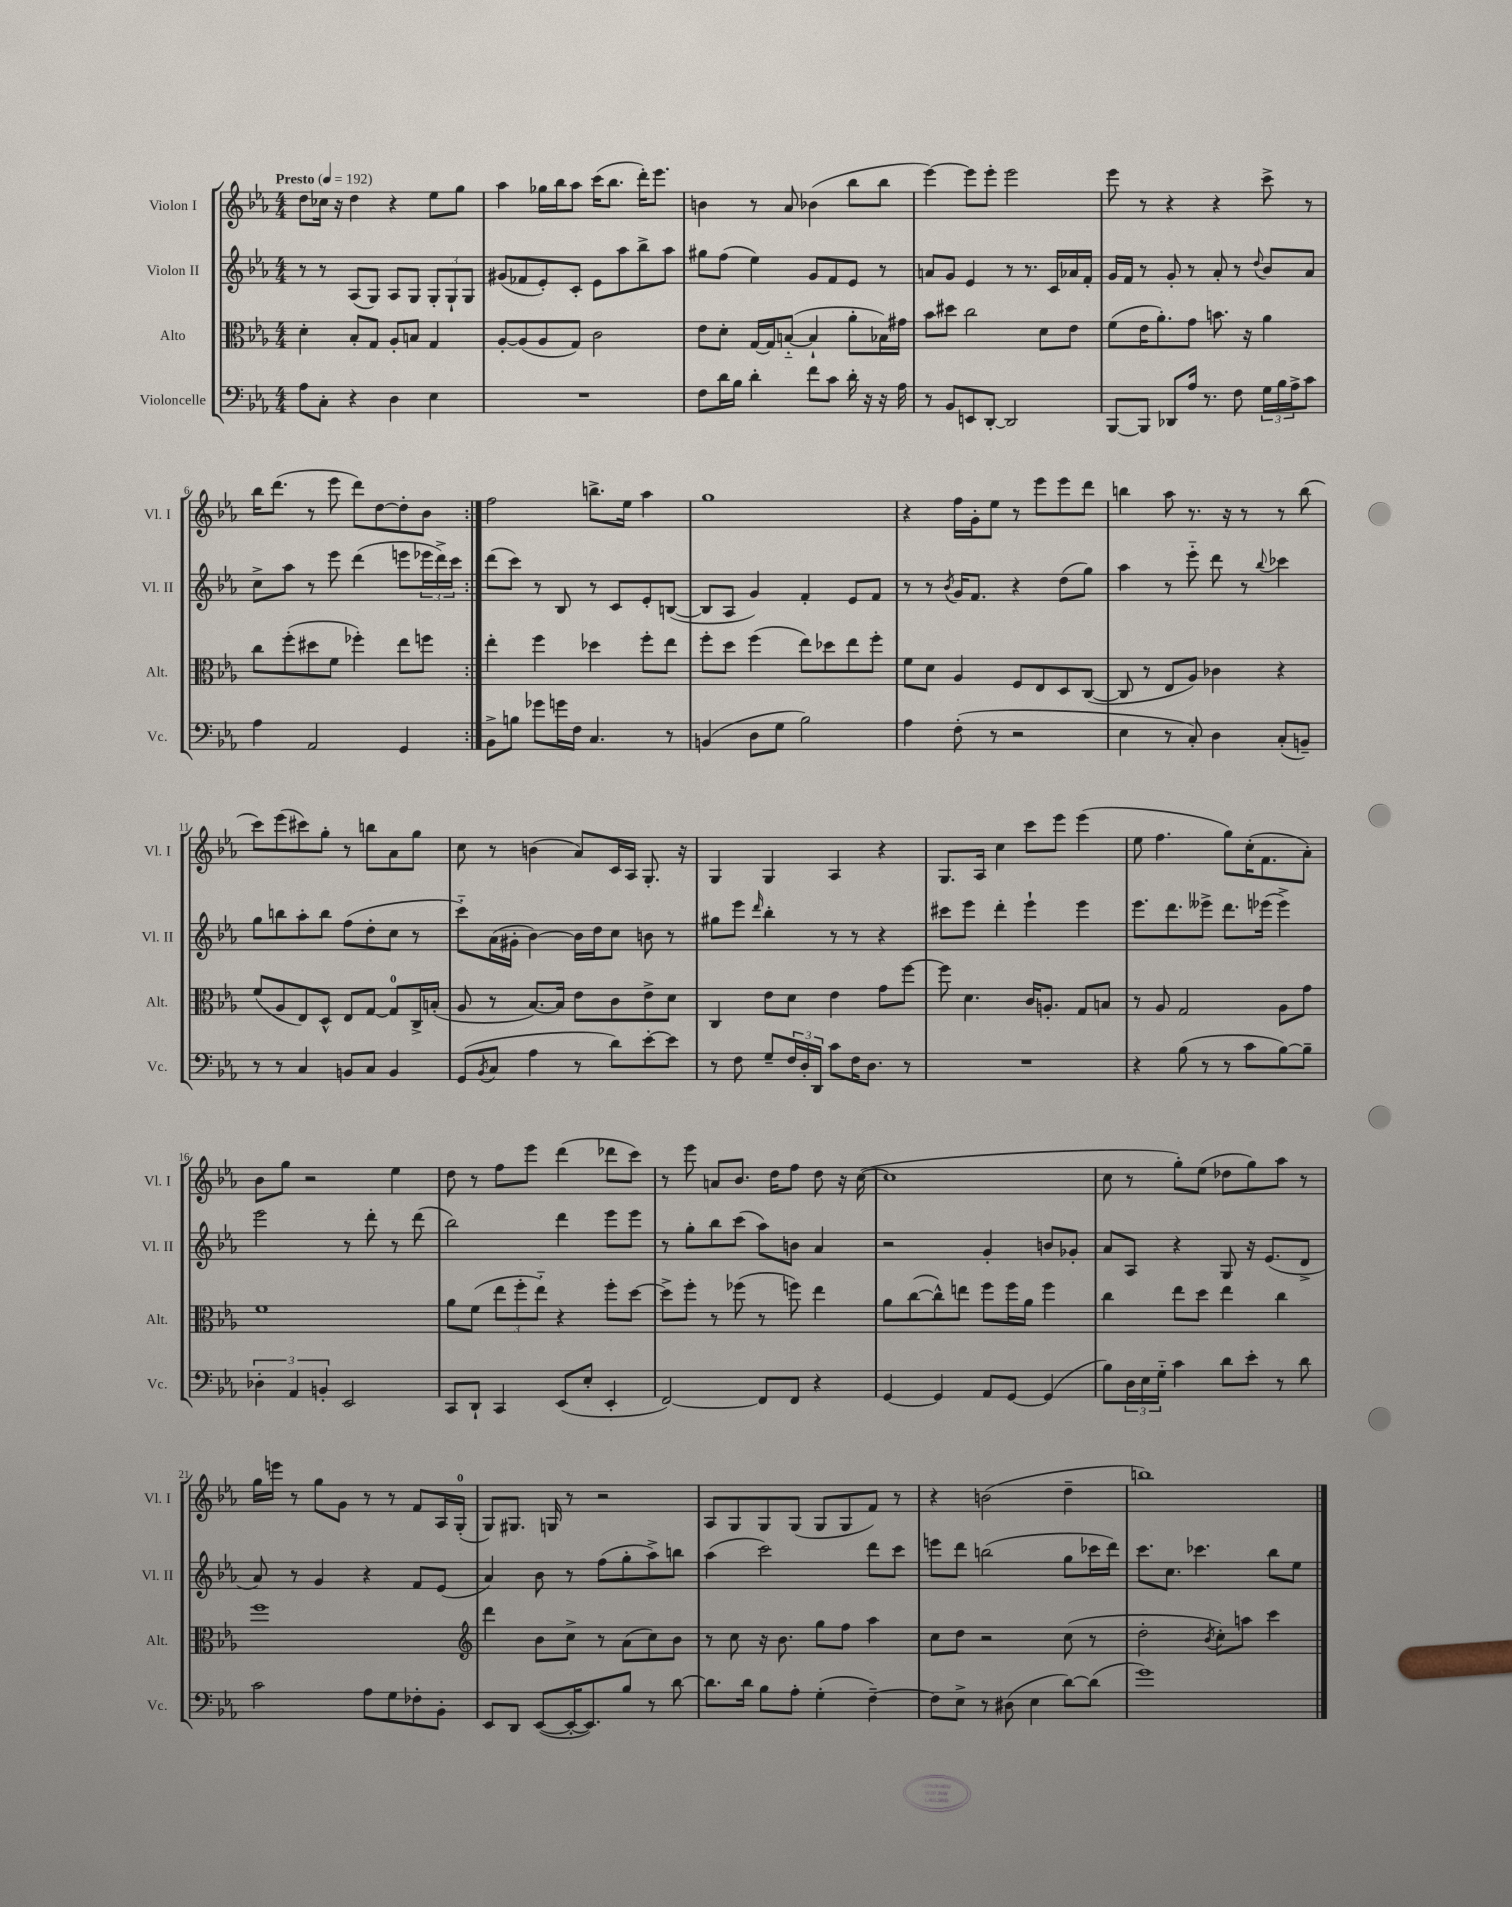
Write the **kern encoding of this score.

**kern	**kern	**kern	**kern
*staff4	*staff3	*staff2	*staff1
*clefF4	*clefC3	*clefG2	*clefG2
*k[b-e-a-]	*k[b-e-a-]	*k[b-e-a-]	*k[b-e-a-]
*M4/4	*M4/4	*M4/4	*M4/4
*MM192	*MM192	*MM192	*MM192
8A-\L	4d'\	8r	8dd\L
8C'\J	.	8r	16cc-\Jk
.	.	.	16r
4r	8B-'/L	(8A-/L	4dd\
.	8G/J	8G/J)	.
4D\	8A-'/L	8A-/L	4r
.	8B/J	8G/J	.
4E-\	4G/	12G'/L	8ee-\L
.	.	12G`/	.
.	.	.	8gg\J
.	.	12G/J	.
=	=	=	=
1r	[8A-'/L	(8g#/L	4aa-\
.	(8A-/]	8f-/	.
.	8A-/	8e-'/)	16gg-\LL
.	.	.	16bb-\J
.	8G/J)	8c'/J	8aa-\J
.	2c\	8e-\L	(16ccc\LK
.	.	.	8.bb-\J
.	.	8aa-\	.
.	.	8bb-^\	16ddd'\LK)
.	.	.	8.eee-\J
.	.	8aa-\J	.
=	=	=	=
8F\L	8e-\L	8gg#\L	4b\
16d\L	8d'\J	(8ff\J	.
16B-\JJ	.	.	.
4d'\	[16G/LL	4ee-\)	8r
.	16G/]J	.	.
.	([8B'~/J	.	8a-/
8f\L	4B`/]	8g/L	(4b-\
8c\J	.	8f/	.
16d'\	8a-'\L	8e-/J	8bb-\L
16r	.	.	.
16r	16B-\L)	8r	8bb-\J
16A-\	16g#\JJ	.	.
=	=	=	=
8r	8b-\L	8a/L	[4eee-\)
8BB-/L	8dd#\J	8g/J	.
8EE/	2cc\	4e-/	8eee-\]L
[8DD'/J	.	.	8eee-'\J
2DD/]	.	8r	2eee-\
.	.	8.r	.
.	8d\L	.	.
.	.	16c/LL	.
.	8e-\J	16a-/	.
.	.	16f'/JJ	.
=	=	=	=
[8BBB-/L	(8f\L	16g/LL	8eee-\
.	.	16f/JJ	.
8BBB-/]J	16e-\K	8r	8r
.	8.a-'\)	.	.
8DD-/L	.	8g'/	4r
16A-/Jk	8g\J	8r	.
8.r	.	.	.
.	8.b\	8a-'/	4r
8F\	.	8r	.
.	16r	.	.
.	.	8qqdd/	.
24G\LL	4a-\	8b-/L	8ccc^\
24B-\	.	.	.
24A-^\J	.	.	.
8c\J	.	8a-/J	8r
=	=	=	=
4A-\	8cc\L	8cc^\L	16bb-\LK
.	.	.	(8.ddd\J
.	(8ff'\	8aa-\J	.
2AA-/	8dd#\	8r	8r
.	8f\J	8eee-\	8eee-\
.	4ff-'\)	(4ddd\	8ddd\L)
.	.	.	[8dd\
4GG/	8ee-\L	8eee\L	8dd'\]
.	8ff\J	24eee-\L	8b-\J
.	.	24ddd^\)	.
.	.	24ccc\JJ	.
=:|!	=:|!	=:|!	=:|!
8BB-^\L	4ee-'\	(8ddd\L	2ff\
8B\J	.	8ccc\J)	.
8g-\L	4ff\	8r	.
16g\L	.	8B-/	.
16F\JJ	.	.	.
4.C/	4dd-\	8r	8.bb^\L
.	.	8c/L	.
.	.	.	16ee-\Jk
.	8ff'\L	8e-'/	4aa-\
8r	8ee-\J	([8B/J	.
=	=	=	=
(4BB/	8ff'\L	8B/]L	1gg
.	8dd\J	8A-/J	.
8D\L	(4ff\	4g/)	.
8G\J	.	.	.
2B-\)	8ee-\L)	4f'/	.
.	8dd-\	.	.
.	8ee-\	8e-/L	.
.	8ff'\J	8f/J	.
=	=	=	=
4A-\	8f\L	8r	4r
.	8d\J	8r	.
.	.	8qb-/	.
(8F'\	4A-/	16g/LK	16ff\LL
.	.	8.f/J	16g'\J
8r	.	.	8ee-\J
2r	8F/L	4r	8r
.	8E-/	.	8eee-\L
.	8D/	(8dd\L	8eee-\
.	([8C/J	8gg\J)	8ddd\J
=	=	=	=
4E-\	8C/]	4aa-\	4bb\
.	8r	.	.
8r	8E-/L	8r	8aa-\
8C'/)	8A-/J)	8eee-'~\	8.r
4D\	4c-\	8ddd\	.
.	.	.	16r
.	.	8r	8r
.	.	8qqbb-/	.
(8C'/L	4r	4ccc-\	8r
8BB~/J)	.	.	(8bb\
=	=	=	=
8r	(8f/L	8gg\L	8ccc\L)
8r	8A-/	8bb\	(8eee-\
4C/	8E-/)	8aa-'\	8ccc#\)
.	8D^^/J	8bb\J	8gg'\J
8BB/L	8E-/L	(8ff\L	8r
8C/J	[8G/J	8dd'\	8bb\L
4BB/	8G/]L	8cc\J	8a-\
.	16C^/L	8r	8gg\J
.	(16B'/JJ	.	.
=	=	=	=
(8GG/L	8A-/	8ccc'~\L)	8cc\
8qBB-/	.	.	.
8C/J	8r	(16a-\L	8r
.	.	16g#'\JJ	.
4A-\	[8.B-/L)	[4b-\)	(4b\
.	16B-/]Jk	.	.
8r	8e-\L	16b-\]LL	8a-/L)
.	.	16dd\J	.
8d\L)	8c\	8cc\J	16c/L
.	.	.	16A-/JJ
[8e-'\	8e-^\	8b\	8.G'/
8e-\]J	8d\J	8r	.
.	.	.	16r
=	=	=	=
8r	4C/	8gg#\L	4G/
8F\	.	8eee-\J	.
.	.	16qqddd/	.
8G~/L	8e-\L	4bb-'\	4G/
24F/L	8d\J	.	.
24D'/	.	.	.
24DD/JJ	.	.	.
8c\L	4e-\	8r	4A-/
16F\K	.	8r	.
8.D\J	.	.	.
.	8g\L	4r	4r
8r	[8ff\J	.	.
=	=	=	=
1r	8ff\]	8ccc#\L	8.G/L
.	4.d\	8eee-\J	.
.	.	.	16A-/Jk
.	.	4ddd'\	4cc\
.	16c/LK	4eee-`\	8ccc\L
.	8.A'/J	.	.
.	.	.	8eee-\J
.	8G/L	4eee-\	(4eee-\
.	8B/J	.	.
=	=	=	=
4r	8r	8.eee-\L	8ee-\
.	8A-/	.	4.ff\
.	.	8.ddd\	.
(8B-\	2G/	.	.
8r	.	8eee--^\J	.
8r	.	8.ddd\L	8gg\L)
8c\L	.	.	(16cc'\K
.	.	(16eee-\Jk	8.f\
[8B-\)	8A-\L	4eee-^\)	.
8B-~\]J	8g\J	.	8a-'\J)
=	=	=	=
6D-'\	1f	2eee-\	8b-\L
.	.	.	8gg\J
6AA-/	.	.	.
.	.	.	2r
6BB'/	.	.	.
2EE-/	.	8r	.
.	.	8ddd'\	.
.	.	8r	4ee-\
.	.	(8ddd\	.
=	=	=	=
8CC/L	8a-\L	2bb-\)	8dd\
8DD`/J	(8f\J	.	8r
4CC/	12ee-\L	.	8ff\L
.	12ff'\	.	.
.	.	.	8eee-\J
.	12ee-'~\J)	.	.
(8EE-/L	4r	4ddd\	(4ddd\
8E-'/J	.	.	.
4EE-'/	8ff'\L	8eee-\L	8ddd-\L
.	[8dd\J	8eee-\J	8ccc\J)
=	=	=	=
[2FF/)	8dd^\]L	8r	8r
.	8ff'\J	8gg'\L	8eee-\
.	8r	8bb-\	8a/L
.	(8ff-\	(8ccc\J	8.b-/J
8FF/]L	8r	8aa-\L)	.
.	.	.	16dd\LK
8FF/J	8ff\)	8b\J	8ff\J
4r	4ee-\	4a-/	8dd\
.	.	.	16r
.	.	.	([16cc\
=	=	=	=
[4GG/	8a-\L	2r	1cc]
.	([8cc\	.	.
4GG/]	8cc^^\])	.	.
.	8ee\J	.	.
8AA-/L	8ff\L	4g'/	.
[8GG/J	16ff\L	.	.
.	16a-\JJ	.	.
(4GG/]	4ff\	8b/L	.
.	.	8g-'/J	.
=	=	=	=
8B-\L)	4cc\	8a-/L	8cc\
24D\L	.	8A-/J	8r
24E-\	.	.	.
24G'~\JJ	.	.	.
4c\	8ee-\L	4r	8gg'\L)
.	8dd\J	.	(8ee-\J
8d\L	4ee-\	8G/	8dd-\L
8e-'\J	.	16r	8gg\)
.	.	(8.e-/L	.
8r	4cc\	.	8aa-\J
8d\	.	8d^/J	8r
=	=	=	=
2c\	1ff	8a-/)	16gg\LL
.	.	.	16eee\JJ
.	.	8r	8r
.	.	4g/	8gg\L
.	.	.	8g\J
8A-\L	.	4r	8r
8G\	.	.	8r
8F-'\	.	8f/L	8f/L
8BB-'\J	.	(8e-/J	16A-/L
.	.	.	(16G'/JJ
=	=	=	=
*	*clefG2	*	*
8EE-/L	4ddd\	4a-/)	8G/L)
8DD/J	.	.	8.G#/J
([8EE-/L	8b-\L	8b-\	.
.	.	.	16G/
16EE-'/_K	8cc^\J	8r	8r
8.EE-/])	.	.	.
.	8r	(8ff\L	2r
8B-/J	(8a-\L	8gg'\	.
8r	8cc\)	8aa-^\)	.
[8d\	8b-\J	8bb\J	.
=	=	=	=
8.d\]L	8r	(4aa-\	8A-/L
.	8cc\	.	8G/
16d\Jk	.	.	.
8B-\L	16r	2ccc\)	8G/
.	8.b-\	.	.
8A-'\J	.	.	(8G/J
(4G'\	8gg\L	.	8G/L
.	8ff\J	.	8G/
[4F~\)	4aa-\	8ddd\L	8f/J)
.	.	8ccc\J	8r
=	=	=	=
8F\]L	8cc\L	8eee\L	4r
8E-^\J	8dd\J	8ddd\J	.
8r	2r	(2bb\	(2b\
(8D#\	.	.	.
4E-\	.	.	.
[8d\L)	(8cc\	8gg\L	4dd~\
(8d\]J	8r	16ccc-\L	.
.	.	16ddd\JJ)	.
=	=	=	=
1g)	2dd'\	8.ccc\L	1bb)
.	.	8.cc\J	.
.	.	4.ccc-\	.
.	8qb-/	.	.
.	8cc'\L)	.	.
.	8aa\J	.	.
.	4ccc\	8bb-\L	.
.	.	8ee-\J	.
==	==	==	==
*-	*-	*-	*-
